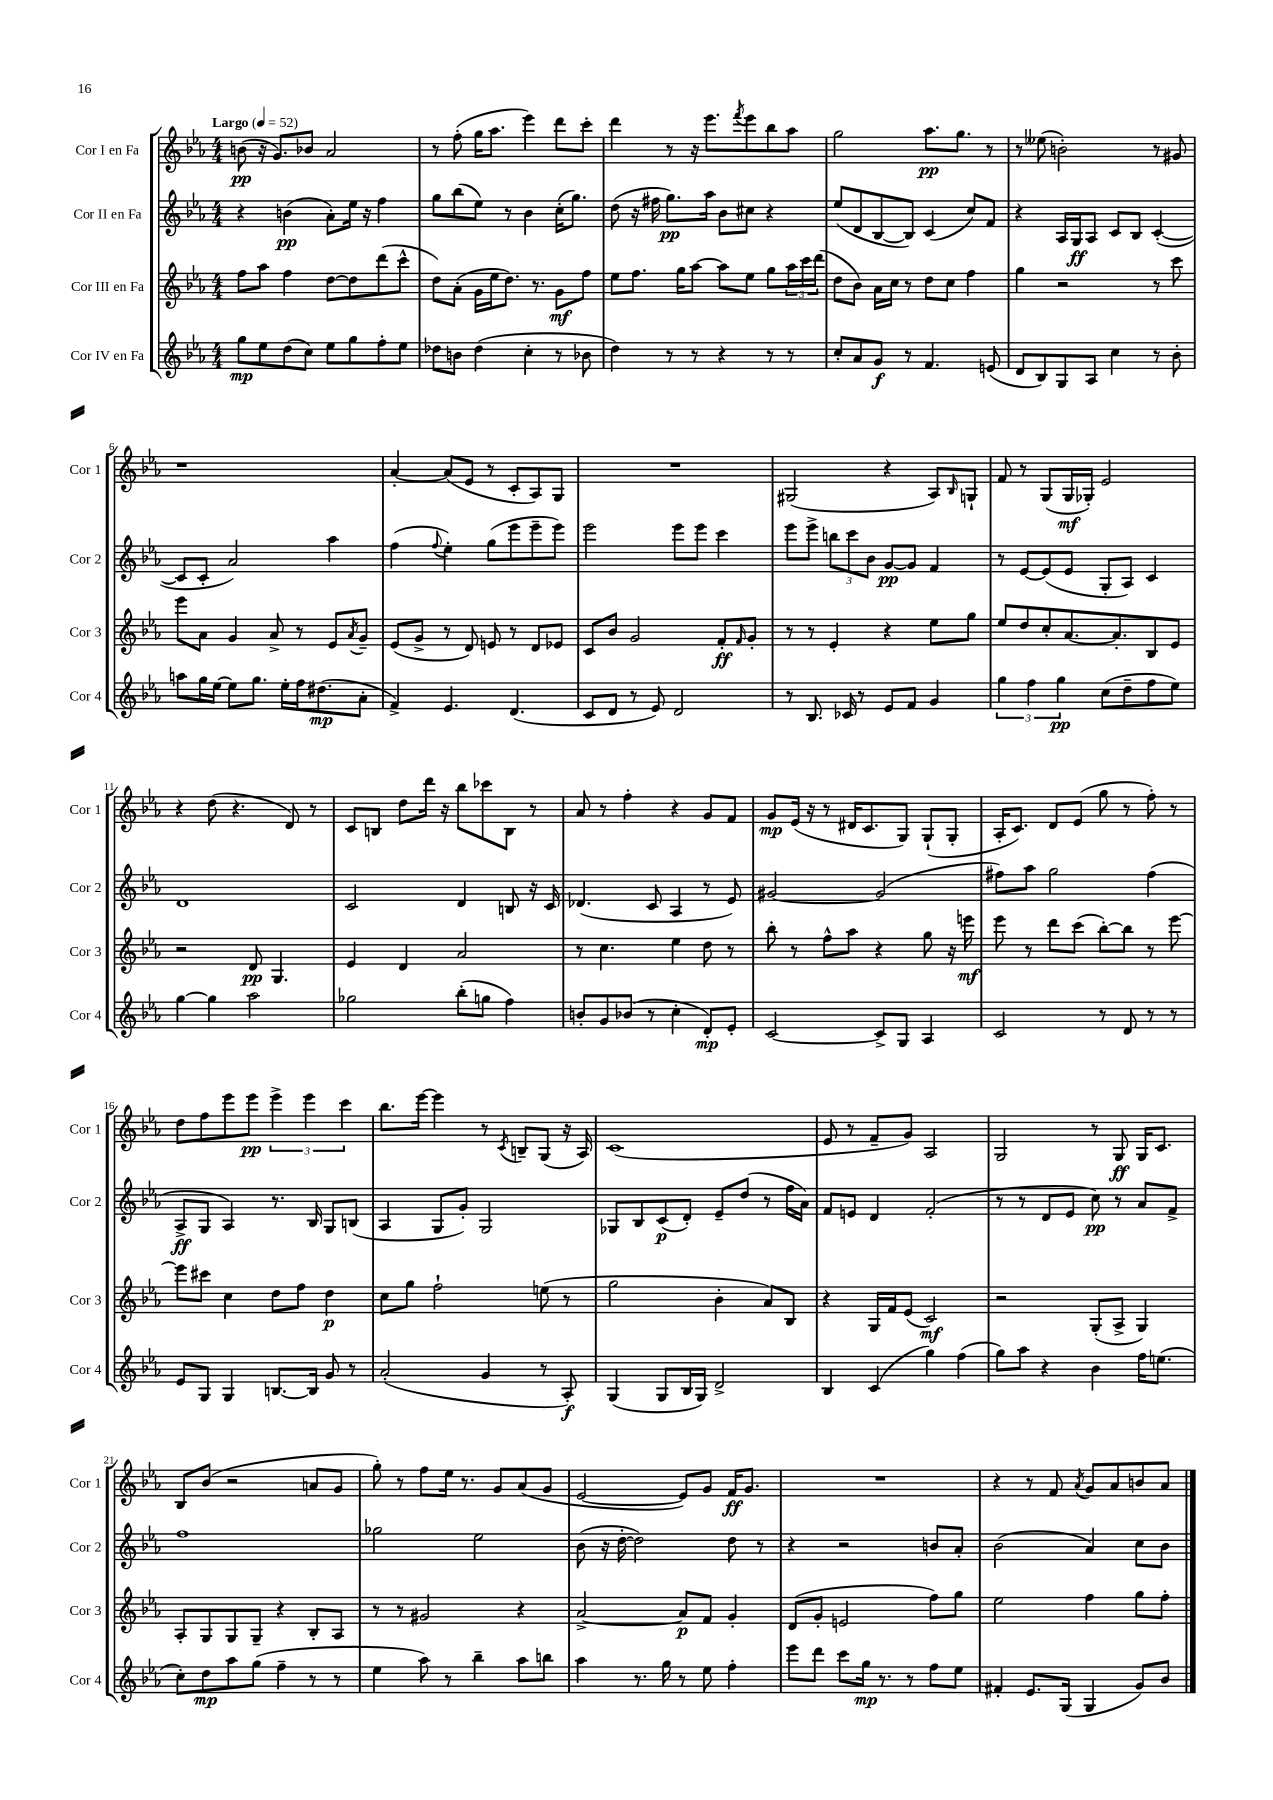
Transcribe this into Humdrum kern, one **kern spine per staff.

**kern	**kern	**kern	**kern
*staff4	*staff3	*staff2	*staff1
*clefG2	*clefG2	*clefG2	*clefG2
*k[b-e-a-]	*k[b-e-a-]	*k[b-e-a-]	*k[b-e-a-]
*M4/4	*M4/4	*M4/4	*M4/4
*MM52	*MM52	*MM52	*MM52
8gg\L	8ff\L	4r	(8b\
8ee-\	8aa-\J	.	16r
.	.	.	8.g/L)
(8dd\	4ff\	(4b\	.
8cc\J)	.	.	8b-/J
8ee-\L	[8dd\L	8a-'\L)	2a-/
8gg\	8dd\]	16ee-\Jk	.
.	.	16r	.
8ff'\	(8ddd\	4ff\	.
8ee-\J	8ccc^^\J	.	.
=	=	=	=
8dd-\L	8dd\L)	8gg\L	8r
8b\J	(8a-'\J	(8bb-\	(8ff'\
(4dd-\	16g\LL	8ee-\J)	16gg\LK
.	16ee-\J	.	8.aa-\J
.	8.dd\J)	8r	.
4cc'\	.	4b-\	4eee-\)
.	8.r	.	.
8r	8g\L	(16cc'\LK	8ddd\L
.	.	8.gg\J)	.
8b-\	8ff\J	.	8ccc'\J
=	=	=	=
4dd\)	8ee-\L	(8dd\	4ddd\
.	8.ff\J	16r	.
.	.	16ff#\	.
8r	.	8.gg\L)	8r
.	16gg\LK	.	.
8r	[8aa-\J	.	16r
.	.	16aa-\Jk	8.eee-\L
4r	8aa-\]L	8b-\L	.
.	.	.	8qfff/
.	8ee-\J	8cc#\J	8eee-\
8r	8gg\L	4r	8bb-\
8r	24aa-\L	.	8aa-\J
.	24ccc\	.	.
.	(24ddd\JJ	.	.
=	=	=	=
8cc'/L	8dd\L	(8ee-/L	2gg\
8a-/	8b-\J)	8d/	.
8g/J	16a-\LL	[8B-/	.
.	16cc\JJ	.	.
8r	8r	8B-/]J)	.
4.f/	8dd\L	(4c/	8.aa-\L
.	8cc\J	.	.
.	.	.	8.gg\J
.	4ff\	8cc/L)	.
(8e/	.	8f/J	8r
=	=	=	=
8d/L	4gg\	4r	8r
8B-/)	.	.	(8ee--\
8G/	2r	16A-/LL	2b'\)
.	.	16G/J	.
8A-/J	.	8A-/J	.
4cc\	.	8c/L	.
.	.	8B-/J	.
8r	8r	([4c'/	8r
8b-'\	8ccc\	.	8g#/
=	=	=	=
8aa\L	8eee-\L	8c/]L	1r
16gg\L	8a-\J	8c'/J	.
[16ee-\JJ	.	.	.
8ee-\]L	4g/	2a-/)	.
8.gg\J	.	.	.
.	8a-^/	.	.
16ee-'\LL	.	.	.
16ff\J	8r	.	.
(8.dd#\	.	.	.
.	8e-/L	4aa-\	.
.	8qa-/	.	.
8a-'\J	8g~/J	.	.
=	=	=	=
4f^/)	(8e-/L	(4ff\	[4a-'/
.	8g^/J	.	.
.	.	8qqff/	.
4.e-/	8r	4ee-'\)	(8a-/]L
.	8d/)	.	8e-/J
.	8e/	(8gg\L	8r
(4.d/	8r	8eee-\	8c'/L
.	8d/L	8eee-~\	8A-/)
.	8e-/J	8eee-\J)	8G/J
=	=	=	=
8c/L	8c/L	2eee-\	1r
8d/J	8b-/J	.	.
8r	2g/	.	.
8e-/)	.	.	.
2d/	.	8eee-\L	.
.	.	8eee-\J	.
.	8f'/L	4ccc\	.
.	16qqf/	.	.
.	8g'/J	.	.
=	=	=	=
8r	8r	8eee-\L	(2G#/
8.B-/	8r	8eee-^\J	.
.	4e-'/	12bb\L	.
16c-/	.	.	.
.	.	12ccc\	.
8r	.	.	.
.	.	12b-\J	.
8e-/L	4r	[8g/L	4r
8f/J	.	8g/]J	.
4g/	8ee-\L	4f/	8A-/L)
.	.	.	16qqB-/
.	8gg\J	.	8G`/J
=	=	=	=
6gg\	8ee-/L	8r	8f/
.	8dd/	[8e-/L	8r
6ff\	.	.	.
.	8cc'/	(8e-/]	(8G/L
6gg\	.	.	.
.	[8.a-/	8e-/J	16G/L
.	.	.	16G-'/JJ)
(8cc\L	.	8G'/L	2e-/
.	8.a-'/]	.	.
8dd~\	.	8A-/J)	.
8ff\	8B-/	4c/	.
8ee-\J)	8e-/J	.	.
=	=	=	=
[4gg\	2r	1d	4r
4gg\]	.	.	(8dd\
.	.	.	4.r
2aa-\	8d/	.	.
.	4.G/	.	.
.	.	.	8d/)
.	.	.	8r
=	=	=	=
2gg-\	4e-/	2c/	8c/L
.	.	.	8B/J
.	4d/	.	8dd\L
.	.	.	16ddd\Jk
.	.	.	16r
(8bb-'\L	2a-/	4d/	8bb-\L
8gg\J	.	.	8ccc-\
4ff\)	.	8B/	8B\J
.	.	16r	8r
.	.	16c/	.
=	=	=	=
8b'/L	8r	(4.d-/	8a-/
8g/	4.cc\	.	8r
(8b-/J	.	.	4ff'\
8r	.	8c/	.
4cc'\	4ee-\	4A-/	4r
8d'/L)	8dd\	8r	8g/L
8e-'/J	8r	8e-/)	8f/J
=	=	=	=
[2c/	8bb-'\	[2g#/	8g/L
.	8r	.	(16e-/Jk
.	.	.	16r
.	8ff^^\L	.	8r
.	8aa-\J	.	16d#/LK
.	.	.	8.c/
8c^/]L	4r	(2g#/]	.
8G/J	.	.	8G/J)
4A-/	8gg\	.	(8G`/L
.	16r	.	8G'/J
.	16eee\	.	.
=	=	=	=
2c/	8eee-\	8ff#\L)	16A-'/LK
.	.	.	8.c/J)
.	8r	8aa-\J	.
.	8ddd\L	2gg\	8d/L
.	(8ccc\J	.	(8e-/J
8r	[8bb-'\L)	.	8gg\
8d/	8bb-\]J	.	8r
8r	8r	(4ff#\	8ff'\)
8r	[8eee-\	.	8r
=	=	=	=
8e-/L	8eee-\]L	8A-^/L	8dd\L
8G/J	8ccc#\J	8G/J	8ff\
4G/	4cc\	4A-/)	8eee-\
.	.	.	8eee-\J
[8.B/L	8dd\L	8.r	6eee-^\
.	8ff\J	.	.
.	.	.	6eee-\
16B/]Jk	.	16B-/	.
8g/	4dd\	8G/L	.
.	.	.	6ccc\
8r	.	(8B/J	.
=	=	=	=
(2a-'/	8cc\L	4A-/	8.bb-\L
.	8gg\J	.	.
.	.	.	[16eee-\Jk
.	2ff`\	8G/L	4eee-\]
.	.	8g'/J)	.
4g/	.	2G/	8r
.	.	.	8qc/
.	.	.	8B~/L
8r	(8ee\	.	(8G/J
8A-'/)	8r	.	16r
.	.	.	16A-/)
=	=	=	=
(4G/	2gg\	8G-/L	(1c
.	.	8B-/	.
8G/L	.	(8c/	.
16B-/L	.	8d'/J)	.
16G/JJ)	.	.	.
2d^/	4b-'\	8e-~/L	.
.	.	(8dd/J	.
.	8a-/L)	8r	.
.	8B-/J	16ff\LL	.
.	.	16a-\JJ)	.
=	=	=	=
4B-/	4r	8f/L	8e-/
.	.	8e/J	8r
(4c/	16G/LL	4d/	8f~/L
.	16f/J	.	.
.	(8e-/J	.	8g/J)
4gg\)	2c/)	(2f'/	2A-/
(4ff\	.	.	.
=	=	=	=
8gg\L)	2r	8r	2G/
8aa-\J	.	8r	.
4r	.	8d/L	.
.	.	8e-/J	.
4b-\	(8G'/L	8cc\)	8r
.	8A-^/J	8r	8G/
16ff\LK	4G/)	8a-/L	16G/LK
(8.ee\J	.	.	8.c/J
.	.	8f^/J	.
=	=	=	=
8cc'\L)	8A-'/L	1ff	8B-/L
8dd\	8G/	.	(8b-/J
8aa-\	8G/	.	2r
(8gg\J	8G~/J	.	.
4ff~\	4r	.	.
8r	8B-'/L	.	8a/L
8r	8A-/J	.	8g/J
=	=	=	=
4ee-\	8r	2gg-\	8gg'\)
.	8r	.	8r
8aa-\)	2g#/	.	8ff\L
8r	.	.	16ee-\Jk
.	.	.	8.r
4bb-~\	.	2ee-\	.
.	.	.	8g/L
8aa-\L	4r	.	(8a-/
8bb\J	.	.	8g/J
=	=	=	=
4aa-\	[2a-^/	(8b-\	[2e-/
.	.	16r	.
.	.	[16dd'\	.
8.r	.	2dd\])	.
16gg\	.	.	.
8r	8a-/]L	.	8e-/]L)
8ee-\	8f/J	.	8g/J
4ff'\	4g'/	8dd\	16f/LK
.	.	.	8.g/J
.	.	8r	.
=	=	=	=
8eee-\L	(8d/L	4r	1r
8ddd\J	8g'/J	.	.
8ccc\L	2e/	2r	.
16gg\Jk	.	.	.
8.r	.	.	.
8r	.	.	.
8ff\L	8ff\L)	8b/L	.
8ee-\J	8gg\J	8a-'/J	.
=	=	=	=
4f#'/	2ee-\	(2b-\	4r
8.e-/L	.	.	8r
.	.	.	8f/
(16G/Jk	.	.	.
.	.	.	8qa-/
4G/	4ff\	4a-/)	8g/L
.	.	.	8a-/
8g/L)	8gg\L	8cc\L	8b/
8b-/J	8ff'\J	8b-\J	8a-/J
==	==	==	==
*-	*-	*-	*-
